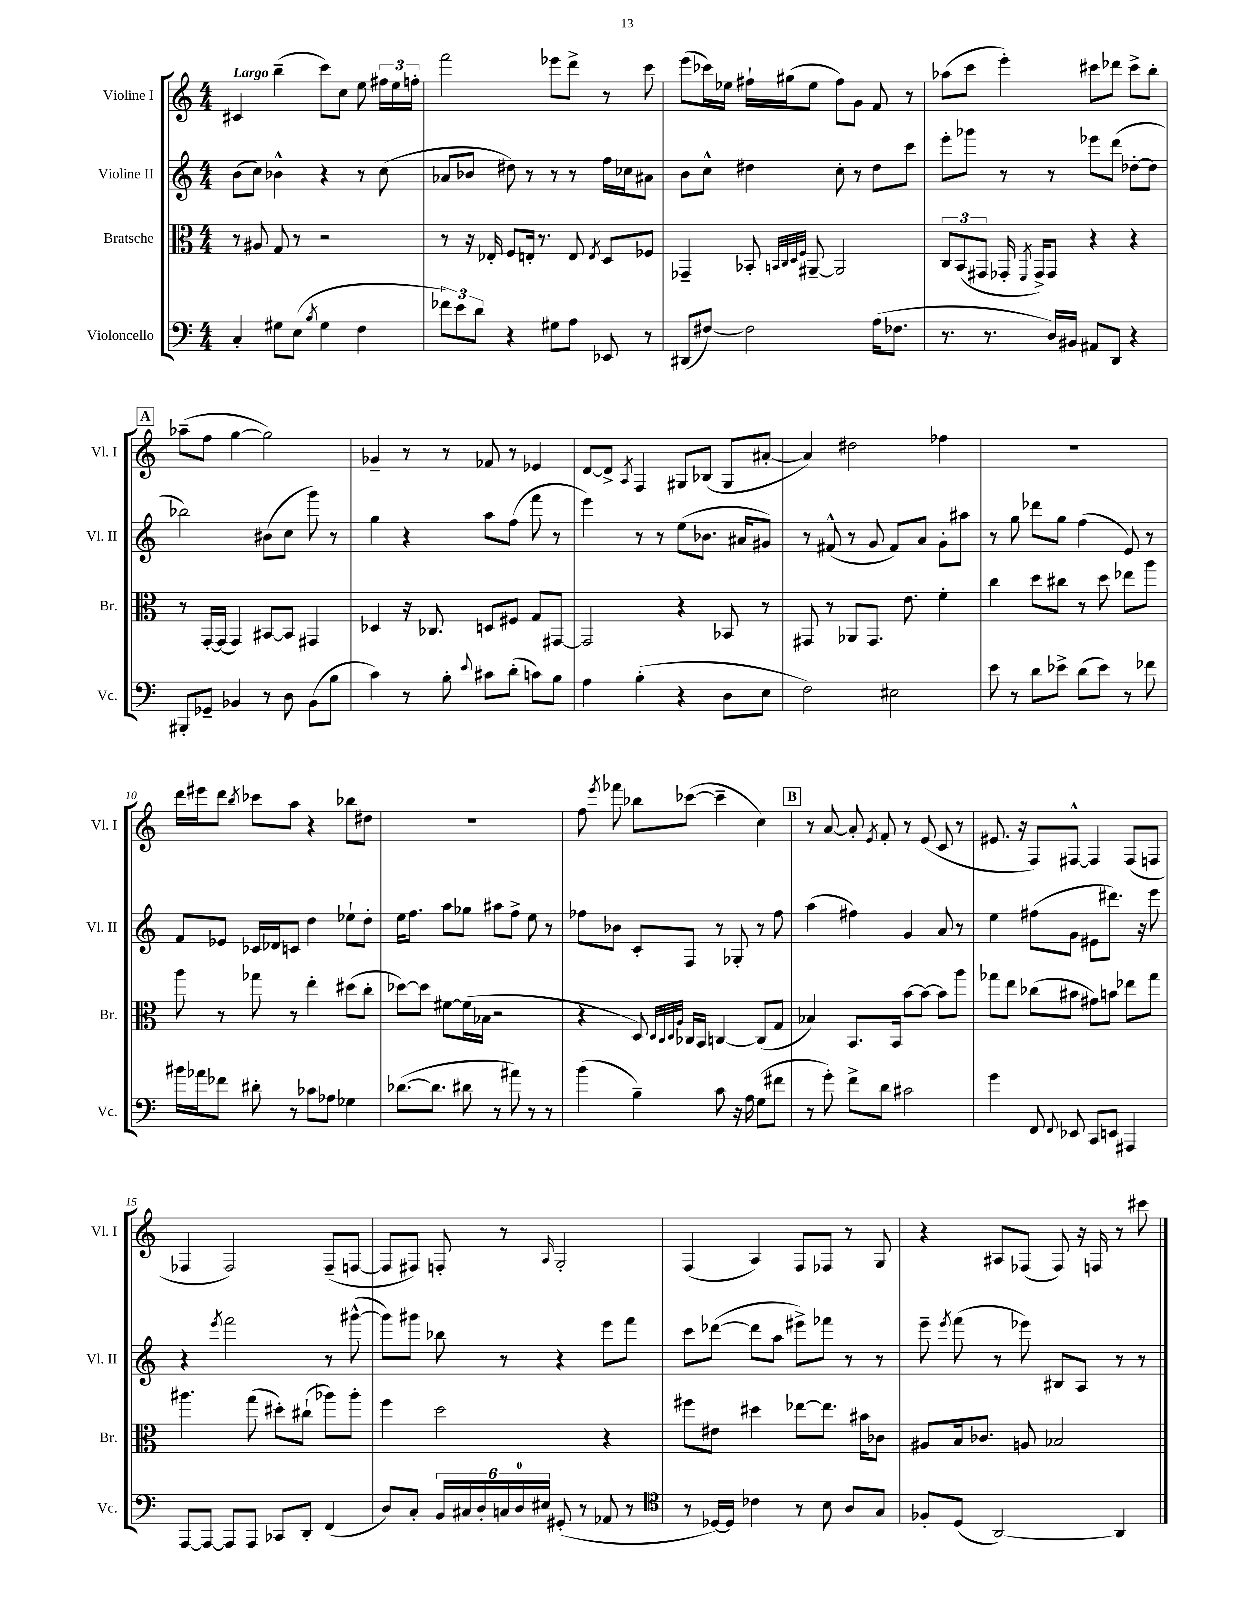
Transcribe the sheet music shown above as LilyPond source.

<<
\new StaffGroup <<
\new Staff = "s0" \with { instrumentName = "Violine I" shortInstrumentName = "Vl. I" } {
    \clef treble \key c \major \numericTimeSignature \time 4/4 \tempo "Largo"
    \autoBeamOff cis'4 b''4--( c'''8[) c''8] e''8 \tuplet 3/2 { fis''16[ e''16 f''16]-. } |
    f'''2 ees'''8[ d'''8]-> r8 c'''8 |
    e'''8[( ces'''16) ees''16] fis''16[-! gis''16( ees''8] fis''8[) g'8] f'8 r8 |
    aes''8[( c'''8] e'''4-.) cis'''8[ des'''8] cis'''8[-> b''8]-. |
    \mark \markup { \box "A" } aes''8[--( f''8] g''4~ g''2) |
    ges'4-- r8 r8 fes'8 r8 ees'4 |
    d'8[~ d'8]-> \acciaccatura { a8 } f4 gis8[ bes8]( gis8[ ais'8]~-. |
    ais'4) dis''2 fes''4 |
    R1 |
    d'''16[ eis'''16 d'''8] \acciaccatura { b''8 } ces'''8[ a''8] r4 bes''8[ dis''8] |
    R1 |
    f''8 \acciaccatura { e'''8 } fes'''8 bes''8[ ces'''8]~( ces'''4-- c''4) |
    \mark \markup { \box "B" } r8 a'8~ a'8-. \acciaccatura { e'8 } f'8-. r8 e'8( c'8 r8 |
    eis'8. r16 f8[) fis8]~-^ fis4 fis8[( f8] |
    fes4 fes2) fes8[--( f8]~ |
    f8[ fis8]) f8-. r8 \grace { a16 } g2-. |
    f4( a4) f8[ fes8] r8 g8 |
    r4 ais8[ fes8]( fes8) r16 f16 r8 cis'''8 \bar "|." |
}
\new Staff = "s1" \with { instrumentName = "Violine II" shortInstrumentName = "Vl. II" } {
    \clef treble \key c \major \numericTimeSignature \time 4/4
    \autoBeamOff b'8[( c''8]) bes'4-^ r4 r8 c''8( |
    aes'8[ bes'8] dis''8) r8 r8 r8 f''16[ ces''16 ais'8] |
    b'8[ c''8]-^ dis''4 c''8-. r8 dis''8[ c'''8] |
    e'''8[-. ges'''8] r8 r8 ees'''8[ d'''8]( des''8[~-. des''8] |
    \mark \markup { \box "A" } bes''2) bis'8[( c''8] g'''8) r8 |
    g''4 r4 a''8[ f''8]( f'''8 r8 |
    e'''4) r8 r8 e''8[( bes'8.] ais'16[ gis'8]) |
    r8 fis'8-^( r8 g'8 fis'8[) a'8] g'8[-. ais''8] |
    r8 g''8 des'''8[ g''8] f''4( e'8) r8 |
    f'8[ ees'8] ces'16[ des'16 c'8] d''4 ees''8[-! d''8]-. |
    e''16[ f''8.] a''8[ ges''8] ais''8[ f''8]-> e''8 r8 |
    fes''8[ bes'8] c'8[-. f8] r8 ges8-. r8 fes''8 |
    \mark \markup { \box "B" } a''4( fis''4) g'4 a'8 r8 |
    e''4 fis''8[( g'8] eis'8[ dis'''8.]) r16 e'''8 |
    r4 \acciaccatura { e'''8 } f'''2 r8 gis'''8~-^( |
    gis'''8[) gis'''8] bes''8 r8 r4 e'''8[ f'''8] |
    c'''8[ des'''8]~( des'''8[ a''8] eis'''8[->) fes'''8] r8 r8 |
    e'''8-- \acciaccatura { e'''8 } f'''8( r8 ees'''8) bis8[ a8] r8 r8 \bar "|." |
}
\new Staff = "s2" \with { instrumentName = "Bratsche" shortInstrumentName = "Br." } {
    \clef alto \key c \major \numericTimeSignature \time 4/4
    \autoBeamOff r8 ais8 g8 r8 r2 |
    r8 r16 ees16-. f8[ e16]-. r8. e8 \acciaccatura { e8 } d8[ fes8] |
    ges,4-- bes,8-. \grace { b,32[ c32 d32 f32] } ais,8~-- ais,2 |
    \tuplet 3/2 { c8[ b,8( gis,8] } ges,16-. \acciaccatura { f,8 } ges,16[->) ges,8] r4 r4 |
    \mark \markup { \box "A" } r8 g,16[~-. g,16]( g,4) bis,8[~ bis,8] gis,4 |
    des4 r16 ces8. d8[ fis8] g8[ gis,8]~ |
    gis,2 r4 bes,8 r8 |
    gis,8 r8 aes,8[ gis,8.] e'8. f'4-. |
    c''4 d''8[ cis''8] r8 d''8 ees''8[ a''8] |
    a''8 r8 ges''8 r8 e''4-. dis''8[( c''8]-. |
    des''8[~) des''8] fis'8[~ fis'16( bes16] r2 |
    r4 d8) \grace { d32[ c32 d32 a32] } ces16[ b,16] c4~ c8[( g8] |
    \mark \markup { \box "B" } bes4) b,8.[ b,16] b'8[~ b'8]~ b'8[ a''8] |
    ges''8[ e''8] ces''8[( bis'8] gis'8[) b'8] ees''8[ ges''8] |
    ais''4. g''8( dis''8[-.) cis''8]-!( aes''8[) aes''8]-. |
    f''4 d''2 r4 |
    fis''8[ eis'8] dis''4 ees''8[~ ees''8.] bis'16[ ces'8] |
    ais8[ b16 ces'8.] a8 bes2 \bar "|." |
}
\new Staff = "s3" \with { instrumentName = "Violoncello" shortInstrumentName = "Vc." } {
    \clef bass \key c \major \numericTimeSignature \time 4/4
    \autoBeamOff c4-. gis8[ e8]( \acciaccatura { b8 } gis4 f4 |
    \tuplet 3/2 { fes'8[) e'8 d'8] } r4 gis8[ a8] ees,8 r8 |
    dis,8[( fis8]~) fis2 a16[( fes8.] |
    r8. r8. d16[) bis,16] ais,8[ d,8] r4 |
    \mark \markup { \box "A" } bis,,8[-. ges,8]-- bes,4 r8 d8 bes,8[( b8] |
    c'4) r8 b8-. \appoggiatura { e'8 } cis'8[ d'8]-.( c'8[) b8] |
    a4 b4-.( r4 d8[ e8] |
    f2) eis2 |
    e'8 r8 d'8[ ees'8]-> d'8[( ees'8]) r8 fes'8 |
    bis'16[ aes'16 fes'8] dis'8-. r8 ces'8[ aes8] ges4 |
    des'8.[~( des'8.] dis'8 r8 ais'8) r8 r8 |
    b'4( b4--) c'8 r16 a16 g8[( fis'8] |
    \mark \markup { \box "B" } r8 g'8-.) f'8[-> d'8] cis'2 |
    g'4 f,8 \appoggiatura { f,8 } ees,8 c,8[ e,8] ais,,4 |
    a,,8[~ a,,8]~ a,,8[ a,,8] ces,8[ d,8]-. f,4( |
    d8[) c8]-. \tuplet 6/4 { b,16[ cis16 d16-. c16 d16-0 eis16] } gis,8-.( r8 aes,8 r8 |
    \clef tenor r8 des16[~) des16] ces'4 r8 b8 a8[ g8] |
    fes8[-. d8]( a,2~) a,4 \bar "|." |
}
>>
>>
